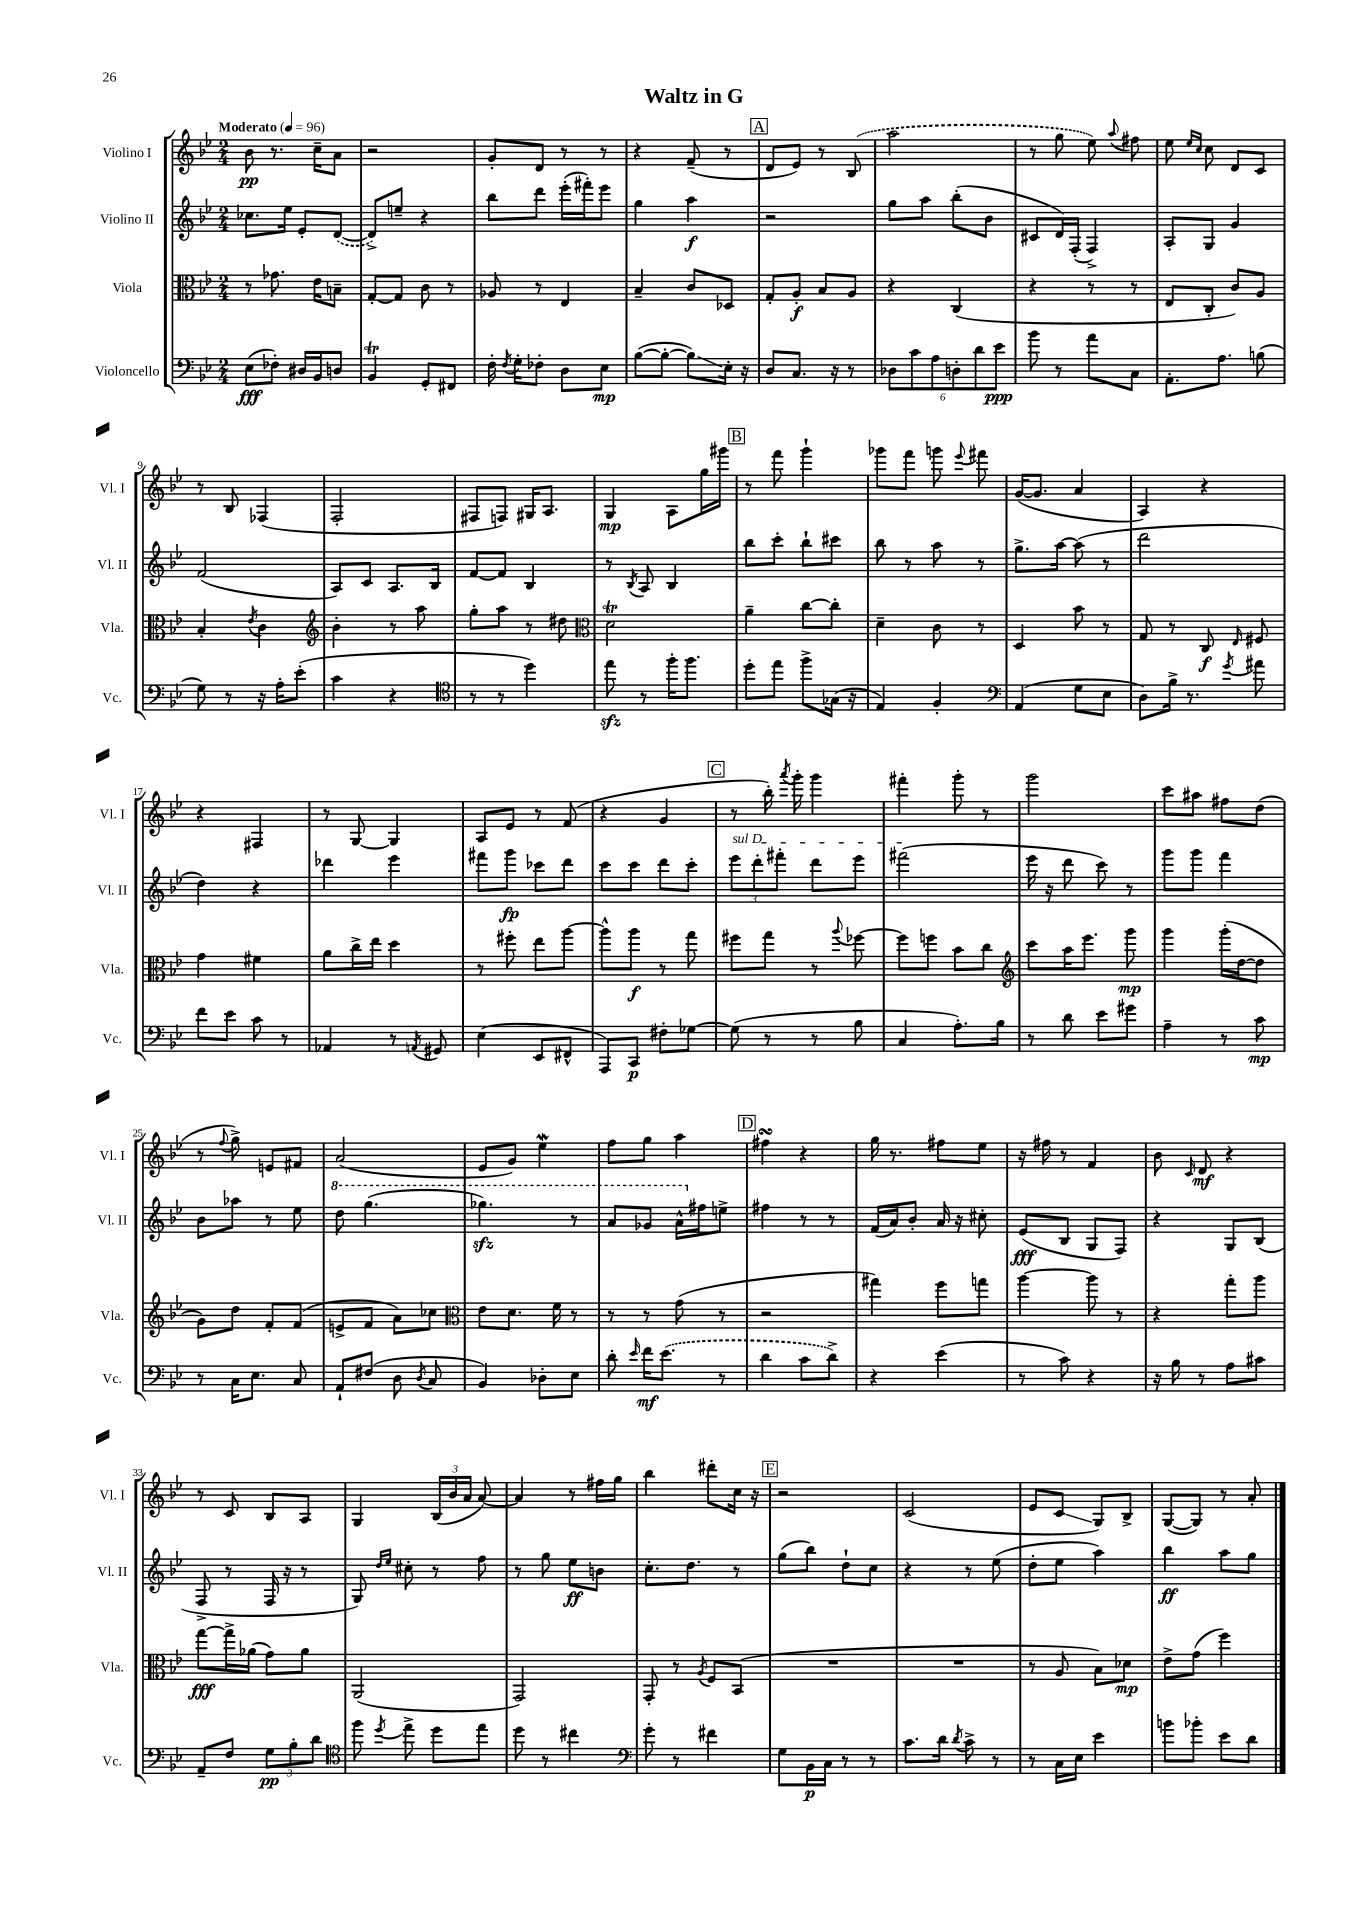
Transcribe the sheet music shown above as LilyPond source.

\header { title = "Waltz in G" }
<<
\new StaffGroup <<
\new Staff = "s0" \with { instrumentName = "Violino I" shortInstrumentName = "Vl. I" } {
    \clef treble \key bes \major \numericTimeSignature \time 2/4 \tempo "Moderato" 4 = 96
    \autoBeamOff bes'8\pp r8. c''16[-- a'8] |
    r2 |
    g'8[-. d'8] r8 r8 |
    r4 f'8--( r8 |
    \mark \markup { \box "A" } d'8[ ees'8]) r8 \once \slurDashed bes8( |
    a''2 |
    r8 g''8 ees''8) \appoggiatura { a''8 } fis''8 |
    ees''8 \grace { ees''16[ c''16] } c''8 d'8[ c'8] |
    r8 bes8 fes4( |
    f2-. |
    fis8[ f8]) gis16[ a8.] |
    g4\mp a8[ g''16 gis'''16] |
    \mark \markup { \box "B" } r8 f'''8 g'''4-! |
    ges'''8[ f'''8] g'''8 \appoggiatura { ees'''8 } fis'''8 |
    g'16[~( g'8.] a'4 |
    a4) r4 |
    r4 fis4 |
    r8 g8~ g4 |
    a8[ ees'8] r8 f'8( |
    r4 g'4 |
    \mark \markup { \box "C" } r8 bes''16-.) \acciaccatura { a'''8 } g'''16-. g'''4 |
    fis'''4-. g'''8-. r8 |
    g'''2 |
    c'''8[ ais''8] fis''8[ d''8]( |
    r8 \appoggiatura { f''8 } g''8->) e'8[ fis'8] |
    a'2( |
    ees'8[ g'8]) ees''4\mordent |
    f''8[ g''8] a''4 |
    \mark \markup { \box "D" } fis''4\turn r4 |
    g''16 r8. fis''8[ ees''8] |
    r16 fis''16 r8 f'4 |
    bes'8 \grace { c'16 } d'8\mf r4 |
    r8 c'8 bes8[ a8] |
    g4 \tuplet 3/2 { bes16[( bes'16 a'16] } a'8~) |
    a'4 r8 fis''16[ g''16] |
    bes''4 dis'''8[-. c''16] r16 |
    \mark \markup { \box "E" } r2 |
    c'2( |
    ees'8[ c'8]\glissando g8[) bes8]-> |
    g8[~( g8]) r8 a'8-. \bar "|." |
}
\new Staff = "s1" \with { instrumentName = "Violino II" shortInstrumentName = "Vl. II" } {
    \clef treble \key bes \major \numericTimeSignature \time 2/4
    \autoBeamOff ces''8.[ ees''16] ees'8[-. \once \slurDashed d'8]~( |
    d'8[->) e''8]-- r4 |
    bes''8[ d'''8] ees'''16[-.( fis'''16-.) ees'''8] |
    g''4 a''4\f |
    \mark \markup { \box "A" } r2 |
    g''8[ a''8] bes''8[-.( bes'8] |
    cis'8[ d'16) f16]-.( f4->) |
    a8[-. g8] g'4 |
    f'2( |
    a8[) c'8] a8.[ bes16] |
    f'8[~ f'8] bes4 |
    r8 \acciaccatura { bes8 } a8 bes4 |
    \mark \markup { \box "B" } bes''8[ c'''8]-. bes''8[-! cis'''8] |
    bes''8 r8 a''8 r8 |
    g''8.[-> a''16]~ a''8( r8 |
    d'''2 |
    d''4) r4 |
    des'''4 ees'''4 |
    fis'''8[ g'''8]\fp ces'''8[ d'''8] |
    c'''8[ c'''8] d'''8[ c'''8]-. |
    \mark \markup { \box "C" } \tuplet 3/2 { \once \override TextSpanner.bound-details.left.text = \markup { \italic "sul D" } ees'''8[\startTextSpan d'''8-. fis'''8]-. } d'''8[ ees'''8] |
    fis'''2\stopTextSpan( |
    ees'''16 r16 d'''8 c'''8) r8 |
    g'''8[ g'''8] f'''4 |
    bes'8[ aes''8] r8 ees''8 |
    \ottava #1 d'''8 g'''4.( |
    ges'''4.\sfz) r8 |
    a''8[ ges''8] a''16[-^ \ottava #0 fis''16 e''8]-> |
    \mark \markup { \box "D" } fis''4 r8 r8 |
    f'16[( a'16) bes'8]-. a'16 r16 cis''8-. |
    ees'8[\fff( bes8] g8[ f8]) |
    r4 g8[ bes8]( |
    f8-> r8 f16 r16 r8 |
    g8) \grace { d''16[ ees''16] } cis''8-. r8 f''8 |
    r8 g''8 ees''8[\ff b'8] |
    c''8.[-. d''8.] r8 |
    \mark \markup { \box "E" } g''8[( bes''8]) d''8[-! c''8] |
    r4 r8 ees''8( |
    d''8[-. ees''8] a''4) |
    bes''4\ff a''8[ g''8] \bar "|." |
}
\new Staff = "s2" \with { instrumentName = "Viola" shortInstrumentName = "Vla." } {
    \clef alto \key bes \major \numericTimeSignature \time 2/4
    \autoBeamOff r8 ges'8. ees'16[ b8]-- |
    g8[~-. g8] c'8 r8 |
    aes8 r8 ees4 |
    bes4-- c'8[ des8] |
    \mark \markup { \box "A" } g8[-. a8]-.\f bes8[ a8] |
    r4 c4( |
    r4 r8 r8 |
    ees8[ c8]-. c'8[) a8] |
    bes4-. \acciaccatura { ees'8 } c'4 |
    \clef treble bes'4-. r8 a''8 |
    g''8[-. a''8] r8 dis''8 |
    \clef alto d'2\trill |
    \mark \markup { \box "B" } a'4-- c''8[~ c''8]-. |
    d'4-- c'8 r8 |
    d4 bes'8 r8 |
    g8 r8 c8\f \grace { ees16 } fis8 |
    g'4 fis'4 |
    a'8[ c''16-> ees''16] d''4 |
    r8 fis''8-. ees''8[ a''8]~ |
    a''8[-^ a''8]\f r8 g''8 |
    \mark \markup { \box "C" } fis''8[ g''8] r8 \appoggiatura { a''8 } fes''8~ |
    fes''8[ f''8] bes'8[ c''8] |
    \clef treble c'''8[ a''16 ees'''8.] g'''8\mp |
    g'''4 g'''16[-.( d''16~ d''8] |
    g'8[) d''8] f'8[-. f'8]( |
    e'8[-> f'8] a'8[) ces''8] |
    \clef alto ees'8[ d'8.] f'16 r8 |
    r8 r8 g'8( r8 |
    \mark \markup { \box "D" } r2 |
    gis''4) f''8[ g''8] |
    a''4~ a''8 r8 |
    r4 g''8[-. a''8] |
    g''8[~\fff g''16-> aes'16]( g'8[) aes'8] |
    a,2( |
    g,2) |
    g,8-. r8 \acciaccatura { a8 } f8[ bes,8]( |
    \mark \markup { \box "E" } R2 |
    R2 |
    r8 a8 bes8[) des'8]\mp |
    ees'8[-> g'8]( f''4) \bar "|." |
}
\new Staff = "s3" \with { instrumentName = "Violoncello" shortInstrumentName = "Vc." } {
    \clef bass \key bes \major \numericTimeSignature \time 2/4
    \autoBeamOff ees8[\fff( fes8]-.) dis16[ bes,16 d8] |
    bes,4\trill g,8[-. fis,8] |
    f16-. \acciaccatura { f8 } g16[-. fes8]-. d8[ ees8]\mp |
    bes8[~( bes8]~-. bes8[\glissando) ees16]-. r16 |
    \mark \markup { \box "A" } d8[ c8.] r16 r8 |
    \tuplet 6/4 { des8[ c'8 a8 d8-. d'8 ees'8]\ppp } |
    bes'8 r8 a'8[ c8] |
    a,8.[-. a8.] b8( |
    g8) r8 r16 a16[-. ees'8]-.( |
    c'4 r4 |
    \clef tenor r8 r8 d''4) |
    ees''8\sfz r8 f''16[-. f''8.] |
    \mark \markup { \box "B" } d''8[-. ees''8] f''8[-> ges16]( r16 |
    ees4) f4-. |
    \clef bass a,4( g8[ ees8] |
    d8[) bes16]-> r8. \acciaccatura { g'8 } ais'8 |
    f'8[ ees'8] c'8 r8 |
    aes,4 r8 \acciaccatura { a,8 } gis,8 |
    ees4( ees,8[ fis,8]-^ |
    a,,8[) c,8]\p fis8[-. ges8]~ |
    \mark \markup { \box "C" } ges8( r8 r8 bes8 |
    c4 a8.[-.) bes16] |
    r8 d'8 ees'8[ gis'8] |
    a4-- r8 c'8\mp |
    r8 c16[ ees8.] c8 |
    a,8[-! fis8]( d8 \acciaccatura { d8 } c8 |
    bes,4) des8[-. ees8] |
    d'8-. \grace { ees'16 } f'16[\mf \once \slurDashed ees'8.]( r8 |
    \mark \markup { \box "D" } d'4 c'8[ d'8]->) |
    r4 ees'4( |
    r8 c'8) r4 |
    r16 bes16 r8 a8[ cis'8] |
    a,8[-- f8] \tuplet 3/2 { g8[\pp bes8-. d'8] } |
    \clef tenor f''8 \acciaccatura { d''8 } ees''8-> d''8[ ees''8] |
    d''8 r8 cis''4 |
    \clef bass g'8-. r8 fis'4 |
    \mark \markup { \box "E" } g8[ bes,16\p c16] r8 r8 |
    c'8.[ d'16] \acciaccatura { d'8 } c'8-> r8 |
    r8 c16[ ees16] ees'4 |
    b'8[ bes'8]-. ees'8[ d'8] \bar "|." |
}
>>
>>
